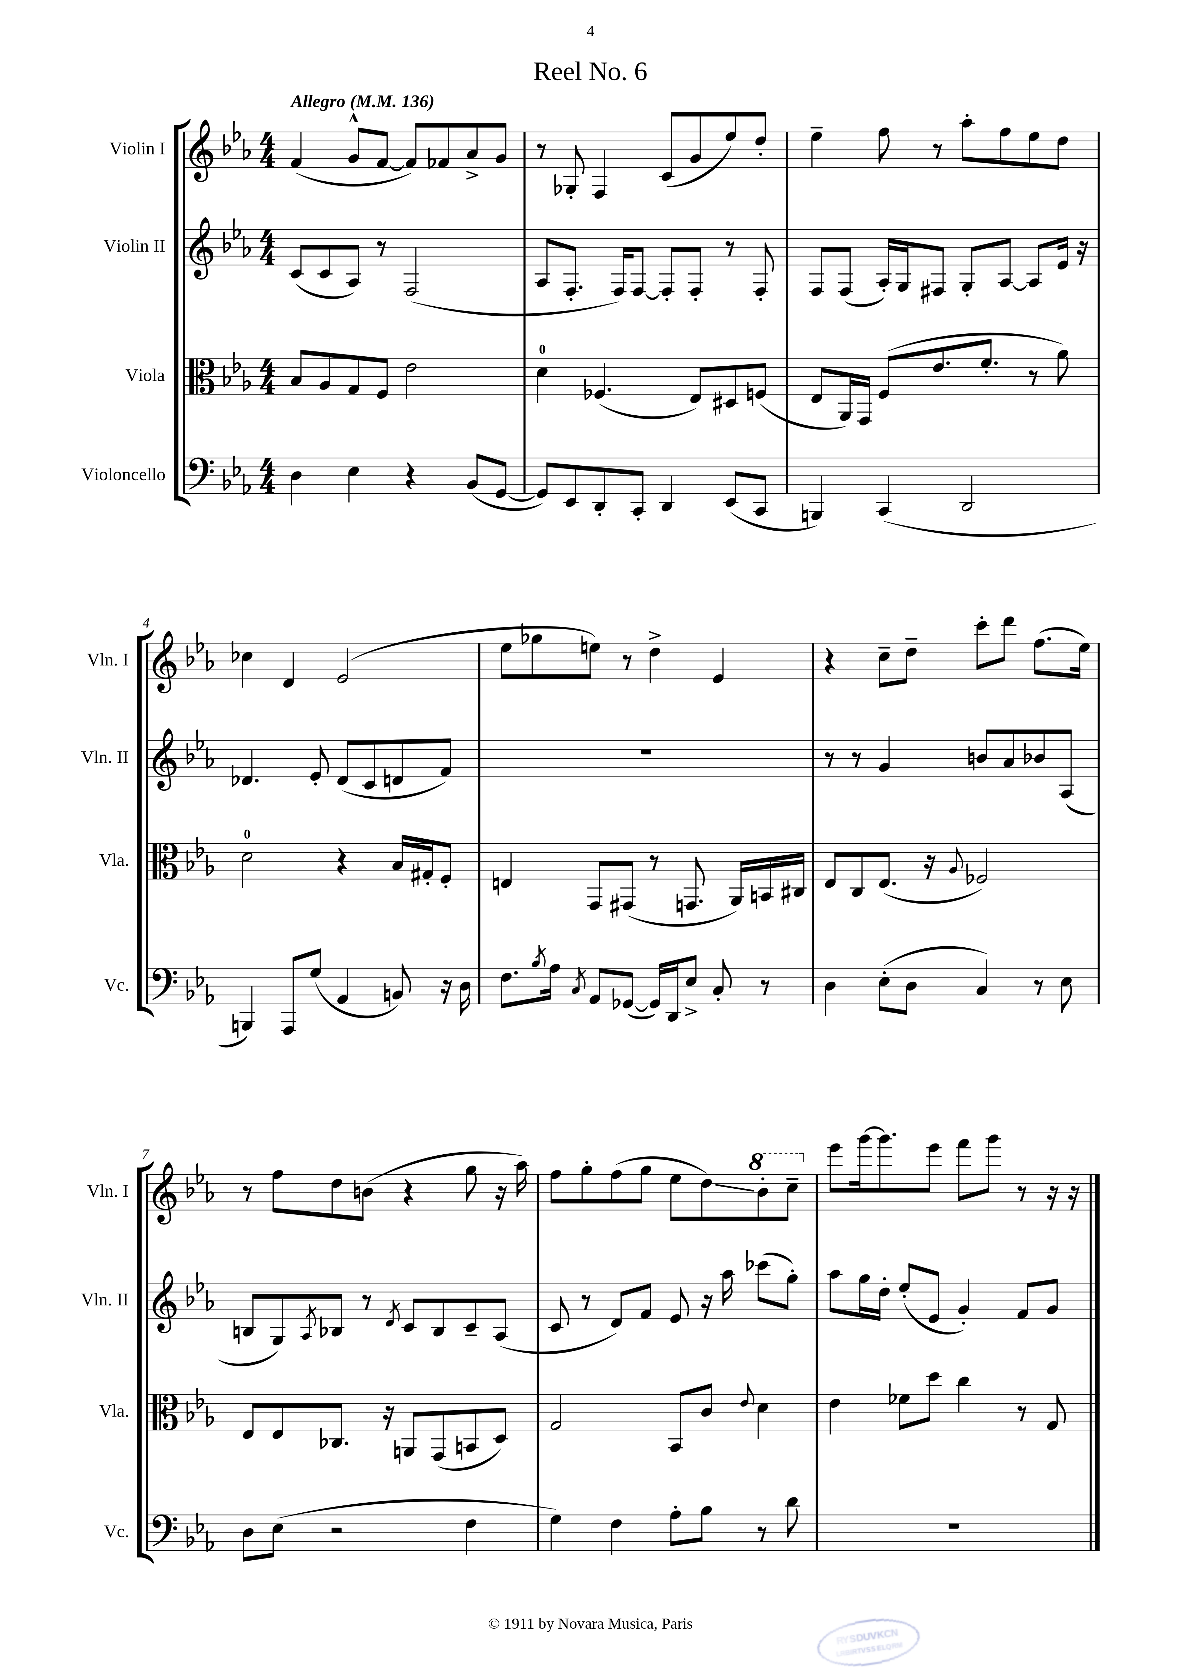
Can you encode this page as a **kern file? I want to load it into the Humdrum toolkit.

**kern	**kern	**kern	**kern
*staff4	*staff3	*staff2	*staff1
*clefF4	*clefC3	*clefG2	*clefG2
*k[b-e-a-]	*k[b-e-a-]	*k[b-e-a-]	*k[b-e-a-]
*M4/4	*M4/4	*M4/4	*M4/4
*MM136	*MM136	*MM136	*MM136
4D	8B-	(8c	(4f
.	8A-	8c	.
4E-	8G	8A-)	8g^^
.	8F	8r	[8f
4r	2e-	(2F	8f])
.	.	.	8f-
(8BB-	.	.	8a-^
[8GG	.	.	8g
=	=	=	=
8GG])	4d	8A-	8r
8EE-	.	8.F'	8G-'
8DD'	(4.F-	.	4F
.	.	16F)	.
8CC'	.	[8F	.
4DD	.	8F']	(8c
.	8E-)	8F'	8g
(8EE-	8D#	8r	8ee-)
8CC	(8F	8F'	8dd'
=	=	=	=
4BBB)	8E-	8F	4ee-~
.	16AA-)	(8F	.
.	16GG	.	.
(4CC	(8F	16A-')	8ff
.	.	16G	.
.	8.e-	8F#	8r
2DD	.	8G'	8aa-'
.	8.f'	.	.
.	.	[8A-	8ff
.	8r	8A-]	8ee-
.	8a-)	16e-	8dd
.	.	16r	.
=	=	=	=
4BBB)	2d	4.d-	4cc-
8AAA-	.	.	4d
(8G	.	8e-'	.
4AA-	4r	(8d-	(2e-
.	.	8c	.
8BB)	16B-	8d	.
.	16G#'	.	.
16r	8F'	8f)	.
16D	.	.	.
=	=	=	=
8.F	4E	1r	8ee-
.	.	.	8gg-
8qB-	.	.	.
16A-	.	.	.
8qC	.	.	.
8AA-	8GG	.	8ee)
([8GG-	(8GG#	.	8r
16GG-])	8r	.	4dd^
16DD	.	.	.
8E-^	8.GG	.	.
8C'	.	.	4e-
.	16AA-)	.	.
8r	16BB	.	.
.	16C#	.	.
=	=	=	=
4D	8E-	8r	4r
.	8C	8r	.
(8E-'	(8.E-	4g	8cc~
8D	.	.	8dd~
.	16r	.	.
.	8qqA-	.	.
4C)	2F-)	8b	8ccc'
.	.	8a-	8ddd
8r	.	8b-	(8.ff
8E-	.	(8A-	.
.	.	.	16ee-)
=	=	=	=
8D	8E-	8B	8r
(8E-	8E-	8G)	8ff
.	.	8qA-	.
2r	8.C-	8B-	8dd
.	.	8r	(8b
.	16r	.	.
.	.	8qd	.
.	8AA	8c	4r
.	(8GG	8B-	.
4F	8BB	8c~	8gg
.	8D)	(8A-	16r
.	.	.	16aa-)
=	=	=	=
4G)	2G	8c	8ff
.	.	8r	8gg'
4F	.	8d)	(8ff
.	.	8f	8gg
8A-'	8BB-	8e-	8ee-
8B-	8c	16r	8dd)
.	.	16aa-	.
.	8qqe-	.	.
8r	4d	(8ccc-	8bb-'
8d	.	8gg')	8ccc~
=	=	=	=
1r	4e-	8aa-	8eee-
.	.	16gg	[16ggg
.	.	16dd'	8.ggg]
.	8f-	(8ee-'	.
.	8dd	8e-	8eee-
.	4cc	4g')	8fff
.	.	.	8ggg
.	8r	8f	8r
.	8G	8g	16r
.	.	.	16r
==	==	==	==
*-	*-	*-	*-
